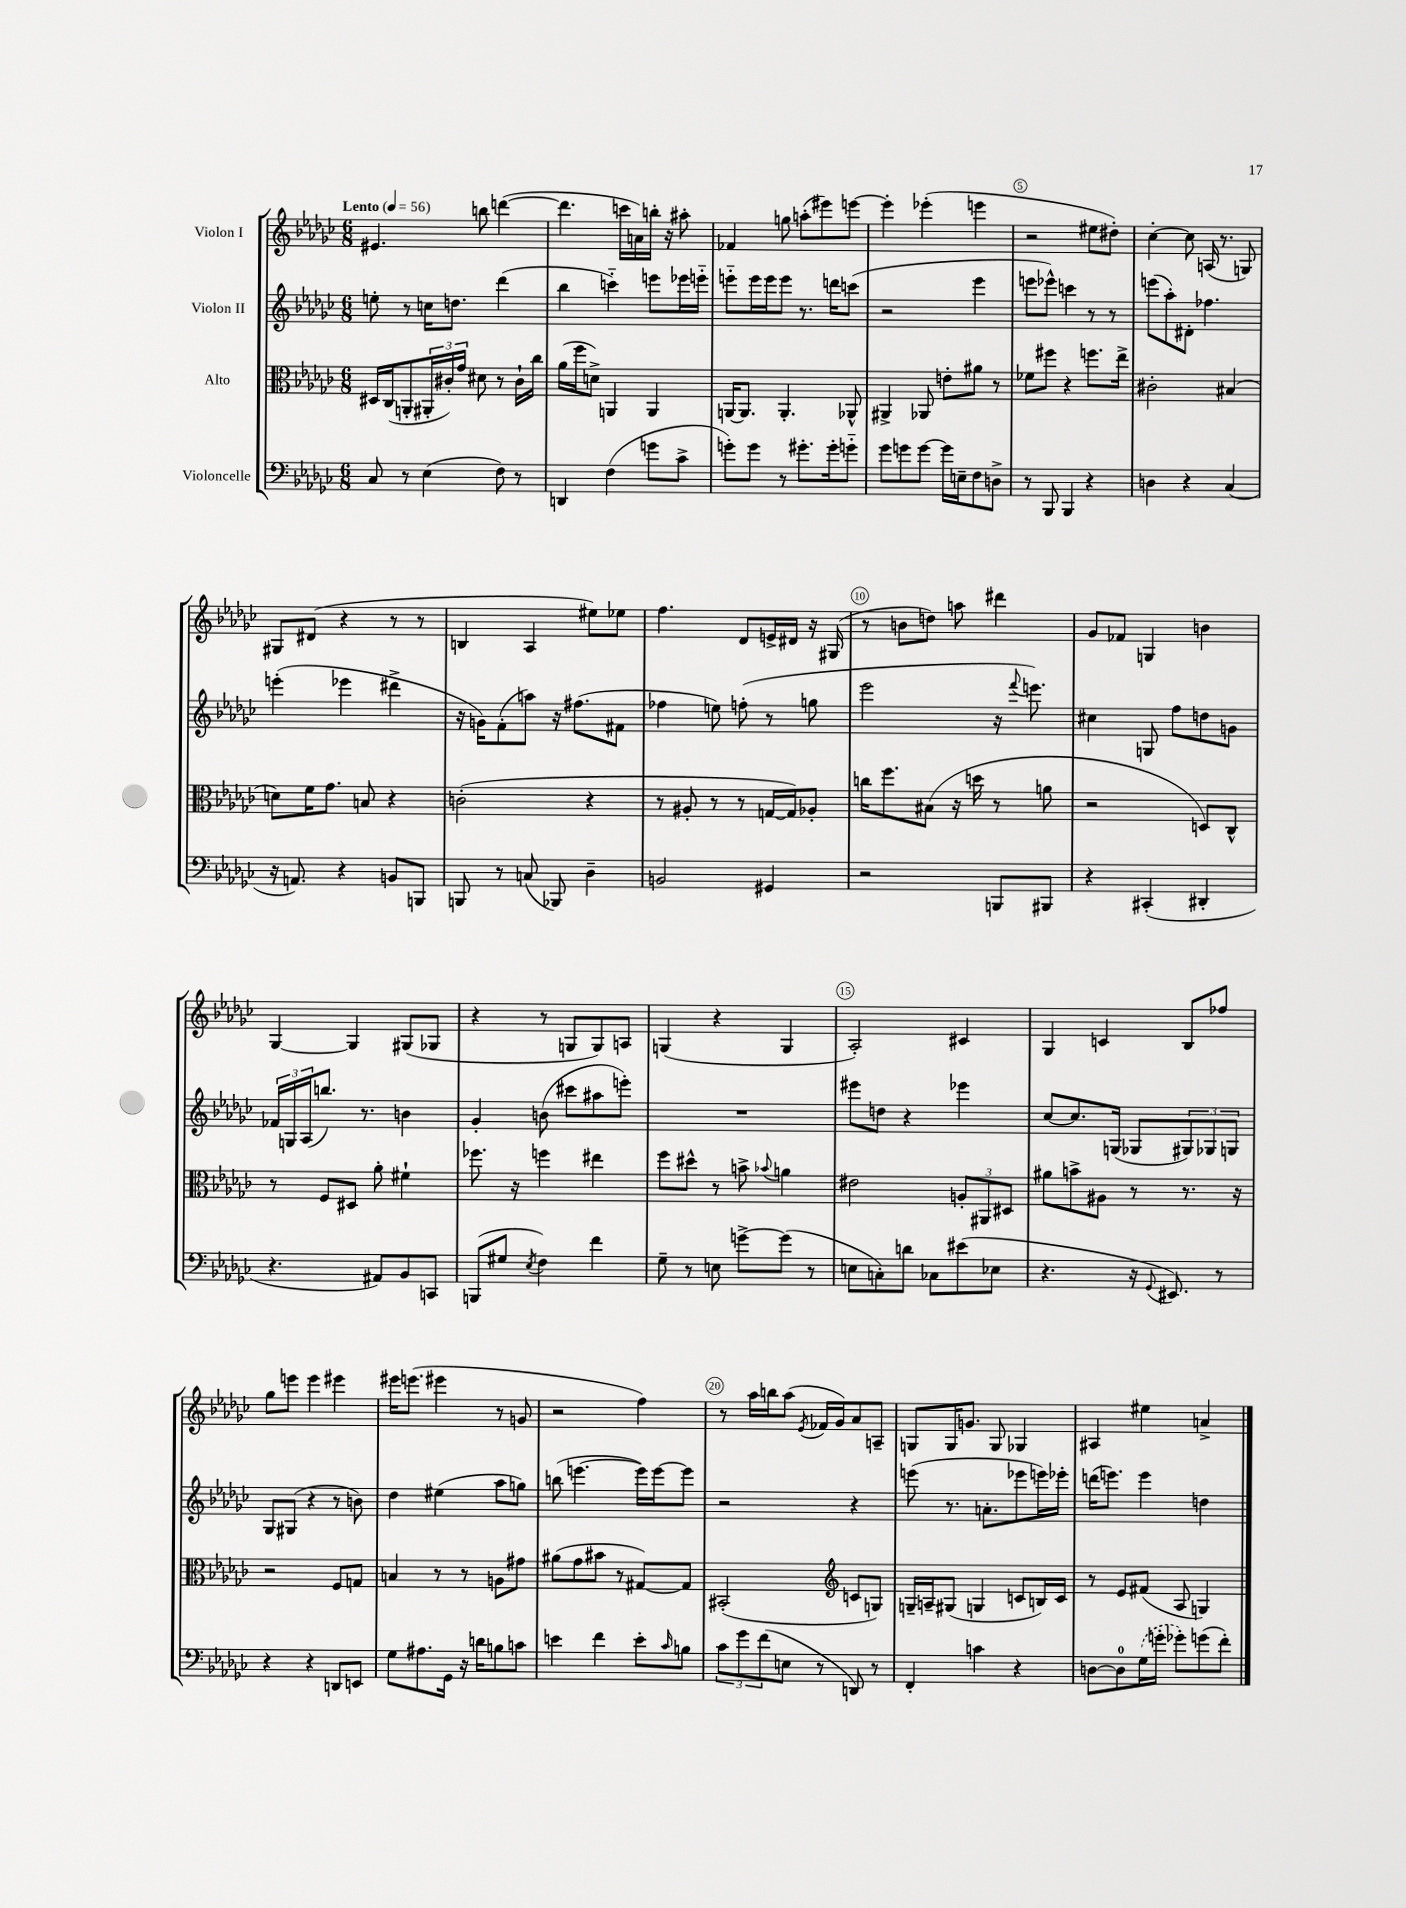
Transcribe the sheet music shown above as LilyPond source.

<<
\new StaffGroup <<
\new Staff = "s0" \with { instrumentName = "Violon I" } {
    \clef treble \key ges \major \numericTimeSignature \time 6/8 \tempo "Lento" 4 = 56
    eis'4. b''8 d'''4~( |
    d'''4. c'''16 a'16) b''16-. r16 ais''8-. |
    fes'4 g''8 a''8-.( eis'''8) e'''8~ |
    e'''4-. ees'''4-.( e'''4 |
    r2 eis''8 dis''8-.) |
    ces''4~-. ces''8 a16( r8. g8) |
    gis8 dis'8( r4 r8 r8 |
    b4 aes4 eis''8) ees''8 |
    f''4. des'8 e'16-> dis'16 r16 gis16( |
    r8 b'8 d''8) a''8 dis'''4 |
    ges'8 fes'8 g4 b'4 |
    ges4~ ges4 gis8( ges8 |
    r4 r8 g8 g8) a8 |
    g4( r4 g4 |
    aes2-.) cis'4 |
    ges4 c'4 bes8 fes''8 |
    ges''8 e'''8 e'''4 eis'''4 |
    eis'''16 e'''8.( eis'''4 r8 g'8 |
    r2 f''4) |
    r8 aes''16 b''16 aes''8( \acciaccatura { ees'8 } fes'16 ges'16) aes'8 a8-- |
    g8 g16 g'8. g8 ges4 |
    ais4 eis''4 a'4-> \bar "|." |
}
\new Staff = "s1" \with { instrumentName = "Violon II" } {
    \clef treble \key ges \major \numericTimeSignature \time 6/8
    e''8-. r8 c''16 d''8. des'''4( |
    bes''4 c'''4-_) e'''8 ees'''16 e'''16-_ |
    e'''8-_ e'''16 e'''16 e'''8 r8. d'''16 c'''8( |
    r2 ees'''4 |
    e'''8 ees'''8-^) c'''4 r8 r8 |
    e'''8( aes''8-.) dis'8-. fes''4. |
    e'''4-.( ees'''4 dis'''4-> |
    r16 g'16) f'8-.( a''8) r16 fis''8.( fis'8 |
    fes''4 e''8) f''8-.( r8 g''8 |
    ees'''2 r16 \appoggiatura { f'''8 } e'''8.) |
    cis''4 g8 f''8 d''8 g'8 |
    \tuplet 3/2 { fes'16 g16 aes16( } b''8.) r8. b'4 |
    ges'4-. b'8( cis'''8 ais''8 e'''8-.) |
    R2. |
    eis'''8 d''8 r4 ees'''4 |
    ces''8~ ces''8. g16( ges8 \tuplet 3/2 { gis8) ges8 g8 } |
    ges8 gis8( r4 r8 b'8) |
    des''4 eis''4( aes''8 g''8) |
    b''8( e'''4.~ e'''16) e'''16~ e'''8 |
    r2 r4 |
    e'''8( r8. a'8.-. ees'''8 e'''16) ees'''16-. |
    d'''16( e'''8.) e'''4 d''4 \bar "|." |
}
\new Staff = "s2" \with { instrumentName = "Alto" } {
    \clef alto \key ges \major \numericTimeSignature \time 6/8
    dis16 ces16( a,8-. \tuplet 3/2 { ais,16-. cis'16-.) ges'16 } dis'8 r8 cis'16-! ces''16 |
    aes'16( f''16 d'8->) a,4 a,4 |
    a,16~ a,8. a,4.-. aes,8-^ |
    ais,4-> aes,8 e'8-. ais'8 r8 |
    fes'8 fis''8 r4 f''8. ees''16-> |
    cis'2-. bis4( |
    d'8) f'16 ges'8. b8 r4 |
    c'2-.( r4 |
    r8 ais8-. r8 r8 g16~ g16) aes8-. |
    c''16 f''8. bis8( r16 d''16 r8 a'8 |
    r2 d8) ces8-^ |
    r8 f8 dis8 aes'8-. fis'4-! |
    fes''8. r16 f''4 eis''4 |
    f''8 dis''8-^ r8 b'8-> \appoggiatura { bes'8 } a'4 |
    eis'2 \tuplet 3/2 { a8-. ais,8 dis8 } |
    ais'8 b'8-> ais8 r8 r8. r16 |
    r2 f8 g8 |
    b4 r8 r8 a8 gis'8 |
    ais'8( ges'8 bis'8 r8 gis8~) gis8 |
    bis,2-.( \clef treble c'8 g8) |
    g16-- a16-- gis8( g4 c'8 b16) c'16 |
    r8 ees'8 fis'8( aes8 g4) \bar "|." |
}
\new Staff = "s3" \with { instrumentName = "Violoncelle" } {
    \clef bass \key ges \major \numericTimeSignature \time 6/8
    ces8 r8 ees4( f8) r8 |
    d,4 f4( g'8 ces'8-> |
    g'8-.) g'8 r8 gis'8.-. gis'16-. g'8-_ |
    ges'8 g'8 g'8~ g'16 e16-- f8 d8-> |
    r8 bes,,8 bes,,4 r4 |
    d4 r4 ces4( |
    r16 a,8.) r4 b,8 b,,8 |
    b,,8 r8 c8( bes,,8) des4-- |
    b,2 gis,4 |
    r2 b,,8 bis,,8 |
    r4 cis,4-.( dis,4-. |
    r4. ais,8) bes,8 c,8 |
    b,,8( gis8 \acciaccatura { ees8 } f4) f'4 |
    ges8-- r8 e8 g'8~-> g'8( r8 |
    e8 c8-.) d'8 ces8 eis'8( ees8 |
    r4. r16 \appoggiatura { ges,8 } eis,8.) r8 |
    r4 r4 d,8 e,8 |
    ges8 ais8. ges,16 r16 d'16 b8 c'8 |
    e'4 f'4 e'8-. \grace { ces'16 } b8 |
    \tuplet 3/2 { ces'8 ges'8 f'8( } e8 r8 d,8) r8 |
    f,4-. c'4 r4 |
    d8~ d8-0 \once \slurDashed ges16( g'16-. ges'8-.) g'8( f'8-.) \bar "|." |
}
>>
>>
\layout { \context { \Score \override BarNumber.break-visibility = ##(#f #t #t) barNumberVisibility = #(every-nth-bar-number-visible 5) \override BarNumber.stencil = #(make-stencil-circler 0.1 0.3 ly:text-interface::print) } }
